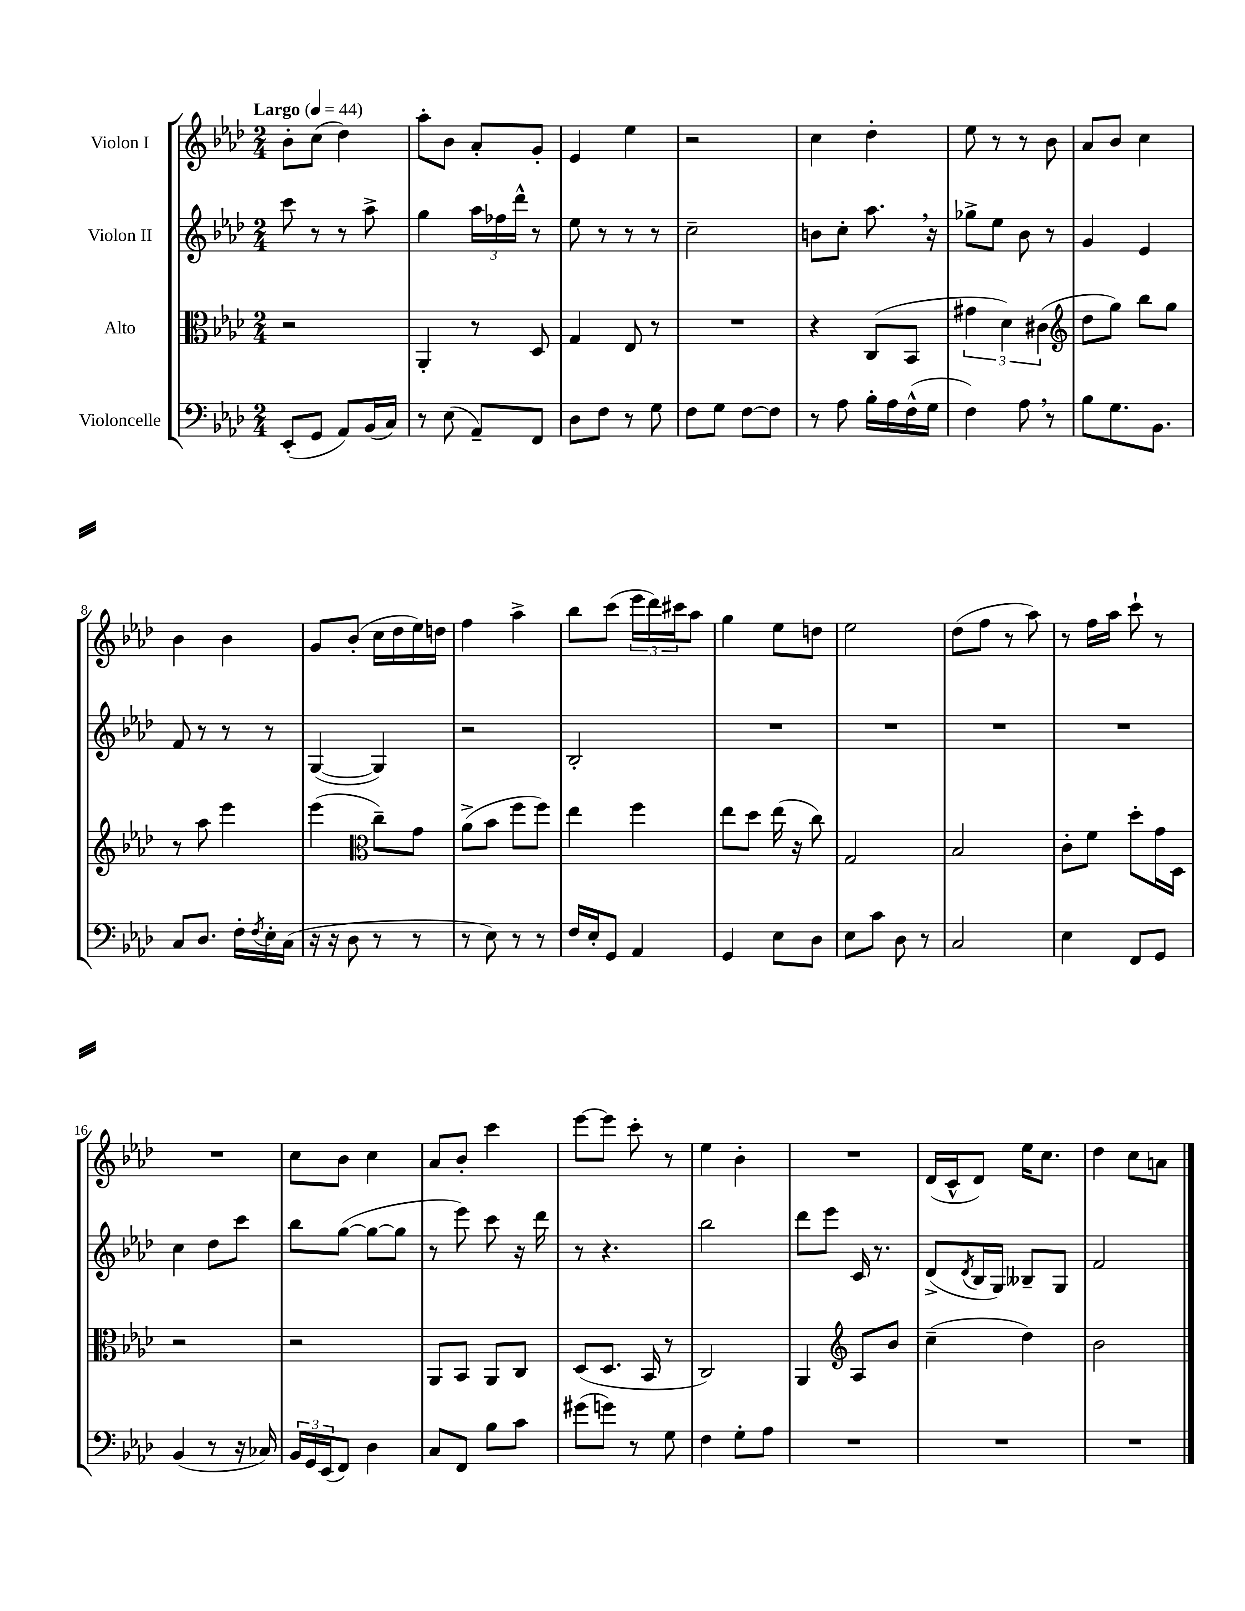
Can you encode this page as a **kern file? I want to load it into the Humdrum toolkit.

**kern	**kern	**kern	**kern
*staff4	*staff3	*staff2	*staff1
*clefF4	*clefC3	*clefG2	*clefG2
*k[b-e-a-d-]	*k[b-e-a-d-]	*k[b-e-a-d-]	*k[b-e-a-d-]
*M2/4	*M2/4	*M2/4	*M2/4
*MM44	*MM44	*MM44	*MM44
(8EE-'	2r	8ccc	8b-'
8GG	.	8r	(8cc
8AA-)	.	8r	4dd-)
(16BB-	.	8aa-^	.
16C)	.	.	.
=	=	=	=
8r	4AA-'	4gg	8aa-'
(8E-	.	.	8b-
8AA-~)	8r	24aa-	8a-'
.	.	24ff-	.
.	.	24ddd-^^	.
8FF	8D-	8r	8g'
=	=	=	=
8D-	4G	8ee-	4e-
8F	.	8r	.
8r	8E-	8r	4ee-
8G	8r	8r	.
=	=	=	=
8F	2r	2cc~	2r
8G	.	.	.
[8F	.	.	.
8F]	.	.	.
=	=	=	=
8r	4r	8b	4cc
8A-	.	8cc'	.
16B-'	(8C	8.aa-	4dd-'
16A-	.	.	.
(16F^^	8BB-	.	.
16G	.	16r	.
=	=	=	=
4F)	6g#	8gg-^	8ee-
.	.	8ee-	8r
.	6d-)	.	.
8A-	.	8b-	8r
.	(6c#	.	.
8r	.	8r	8b-
=	=	=	=
*	*clefG2	*	*
8B-	8dd-	4g	8a-
8.G	8gg)	.	8b-
.	8bb-	4e-	4cc
8.BB-	.	.	.
.	8gg	.	.
=	=	=	=
8C	8r	8f	4b-
8.D-	8aa-	8r	.
.	4eee-	8r	4b-
16F'	.	.	.
8qF	.	.	.
16E-'	.	8r	.
(16C	.	.	.
=	=	=	=
16r	(4eee-	([4G	8g
16r	.	.	.
8D-	.	.	(8b-'
*	*clefC3	*	*
8r	8cc~)	4G])	16cc
.	.	.	16dd-
8r	8g	.	16ee-)
.	.	.	16dd
=	=	=	=
8r	(8a-^	2r	4ff
8E-)	8b-	.	.
8r	8ff	.	4aa-^
8r	8ff)	.	.
=	=	=	=
16F	4ee-	2B-'	8bb-
16E-'	.	.	.
8GG	.	.	(8ccc
4AA-	4ff	.	24eee-
.	.	.	24ddd-)
.	.	.	24ccc#
.	.	.	8aa-
=	=	=	=
4GG	8ee-	2r	4gg
.	8dd-	.	.
8E-	(16ee-	.	8ee-
.	16r	.	.
8D-	8cc)	.	8dd
=	=	=	=
8E-	2G	2r	2ee-
8c	.	.	.
8D-	.	.	.
8r	.	.	.
=	=	=	=
2C	2B-	2r	(8dd-
.	.	.	8ff
.	.	.	8r
.	.	.	8aa-)
=	=	=	=
4E-	8c'	2r	8r
.	8f	.	16ff
.	.	.	16aa-
8FF	8dd-'	.	8ccc`
8GG	16g	.	8r
.	16D-	.	.
=	=	=	=
(4BB-	2r	4cc	2r
8r	.	8dd-	.
16r	.	8ccc	.
16C-)	.	.	.
=	=	=	=
24BB-	2r	8bb-	8cc
24GG	.	.	.
(24EE-	.	.	.
8FF)	.	([8gg	8b-
4D-	.	8gg_	4cc
.	.	8gg]	.
=	=	=	=
8C	8AA-	8r	8a-
8FF	8BB-	8eee-)	8b-'
8B-	8AA-	8ccc	4ccc
8c	8C	16r	.
.	.	16ddd-	.
=	=	=	=
(8g#	(8D-	8r	[8eee-
8g)	8.D-	4.r	8eee-]
8r	.	.	8ccc'
.	16BB-	.	.
8G	8r	.	8r
=	=	=	=
4F	2C)	2bb-	4ee-
8G'	.	.	4b-'
8A-	.	.	.
=	=	=	=
2r	4AA-	8ddd-	2r
.	.	8eee-	.
*	*clefG2	*	*
.	8A-	16c	.
.	.	8.r	.
.	8b-	.	.
=	=	=	=
2r	(4cc~	(8d-^	(16d-
.	.	.	16c^^
.	.	8qd-	.
.	.	16B-	8d-)
.	.	16G)	.
.	4dd-)	8B--~	16ee-
.	.	.	8.cc
.	.	8G	.
=	=	=	=
2r	2b-	2f	4dd-
.	.	.	8cc
.	.	.	8a
==	==	==	==
*-	*-	*-	*-
